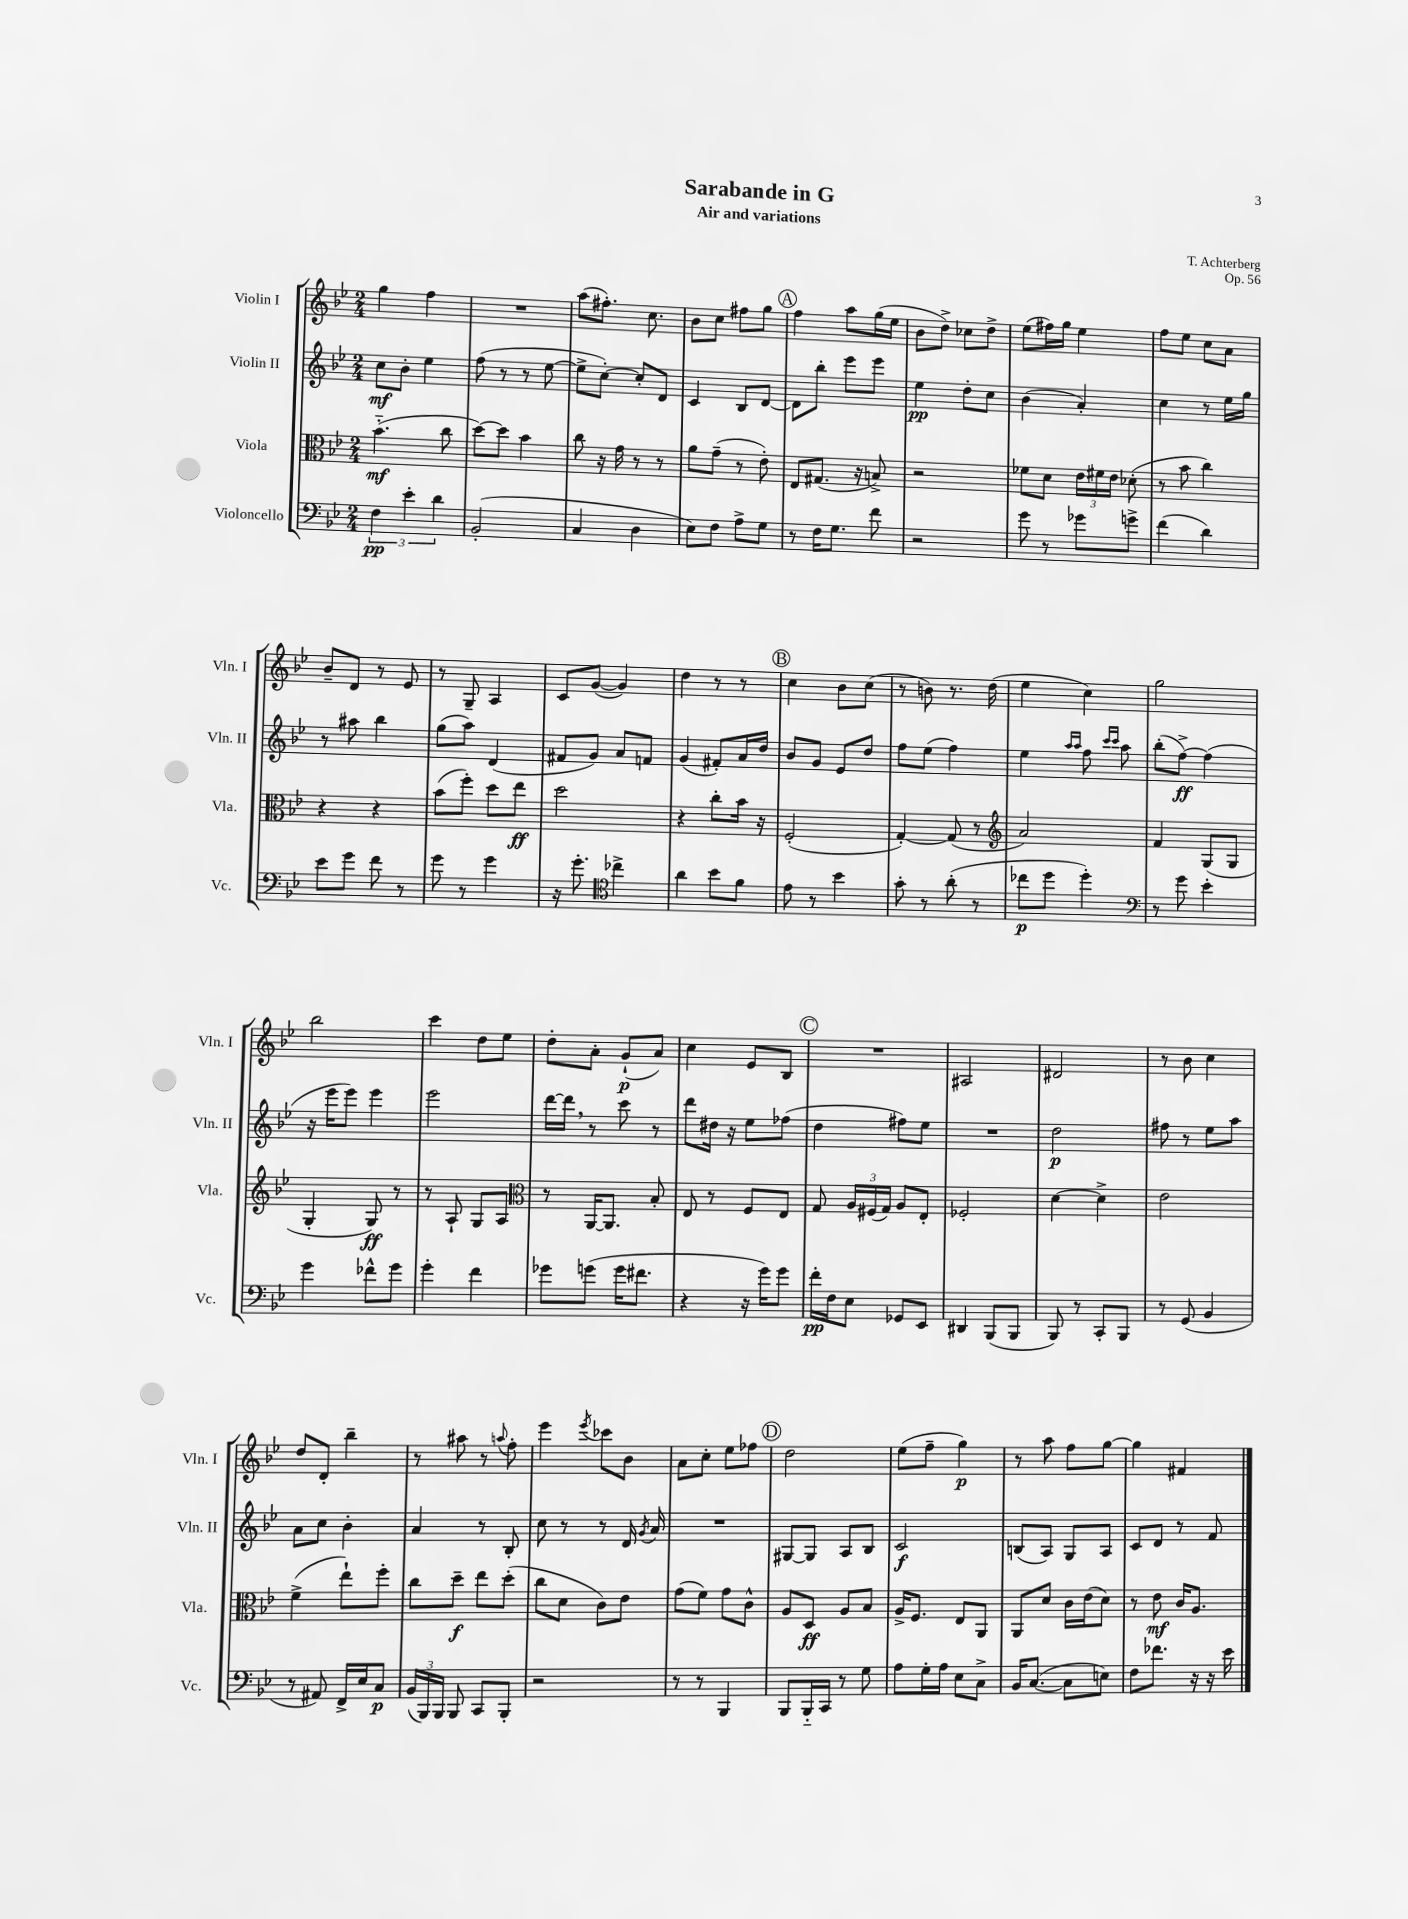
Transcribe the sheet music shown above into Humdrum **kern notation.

**kern	**kern	**kern	**kern
*staff4	*staff3	*staff2	*staff1
*clefF4	*clefC3	*clefG2	*clefG2
*k[b-e-]	*k[b-e-]	*k[b-e-]	*k[b-e-]
*M2/4	*M2/4	*M2/4	*M2/4
6F\	(4.b-'~\	8cc\L	4gg\
.	.	8b-'\J	.
6e-'\	.	.	.
.	.	4ee-\	4ff\
6d\	.	.	.
.	8cc\	.	.
=	=	=	=
(2BB-'/	[8dd\L)	(8ff\	2r
.	8dd\]J	8r	.
.	4b-\	8r	.
.	.	[8ee-\	.
=	=	=	=
4C/	8cc\	8ee-^\]L	(8aa\L
.	16r	[8cc'\J)	8.ff#'\J)
.	16g\	.	.
4D\	8r	8cc'/]L	.
.	.	.	8.cc\
.	8r	8d/J	.
=	=	=	=
8E-\L)	8a\L	4c/	8b-\L
8F\J	(8g~\J	.	8cc\J
8A^\L	8r	8B-/L	8ff#\L
8G\J	8e-'\)	[8d/J	8gg\J
=	=	=	=
8r	8E-/L	8d\]L	4ff\
16F\LK	(8.G#/J	8bb-'\J	.
8.G\J	.	.	.
.	.	8eee-\L	8aa\L
.	16r	.	.
8f\	8B^/)	8eee-\J	(16gg\L
.	.	.	16ee-\JJ
=	=	=	=
2r	2r	4ee-\	8b-\L
.	.	.	8dd^\J)
.	.	8dd'\L	8cc-\L
.	.	8cc\J	8dd^\J
=	=	=	=
8g\	8f-\L	(4b-\	(8ee-\L
8r	8d\J	.	16ff#\L)
.	.	.	16gg\JJ
8g-\L	24e-\LL	4a'/)	4ee-\
.	24f#\	.	.
.	24e-\JJ	.	.
8g^\J	(8d-'\	.	.
=	=	=	=
(4f\	8r	4cc\	8ff\L
.	8b-\	.	8ee-\J
4d\)	4cc\)	8r	8cc\L
.	.	16ee-\LL	8a\J
.	.	16gg\JJ	.
=	=	=	=
8e-\L	4r	8r	8b-~/L
8g\J	.	8aa#\	8d/J
8f\	4r	4bb-\	8r
8r	.	.	8e-/
=	=	=	=
8g\	(8b-\L	(8gg\L	8r
8r	8ff'\J)	8aa\J)	8G~/
4g\	8dd\L	(4d/	4A/
.	8ee-\J	.	.
=	=	=	=
16r	2dd\	8f#/L	8c/L
8.g'\	.	.	.
.	.	8g/J)	([8g/J
*clefC4	*	*	*
4cc-^\	.	8a/L	4g/])
.	.	8f/J	.
=	=	=	=
4a\	4r	(4g/	4dd\
8b-\L	8cc'\L	8f#'/L)	8r
8f\J	16b-\Jk	16a/L	8r
.	16r	16dd/JJ	.
=	=	=	=
8e-\	(2F'/	8b-/L	4cc\
8r	.	8g/J	.
4b-\	.	8e-/L	8b-\L
.	.	8dd/J	(8cc\J
=	=	=	=
8g'\	[4G'/)	8ff\L	8r
8r	.	(8ee-\J	8b\)
(8a'\	(8G/]	4ff\)	8.r
8r	8r	.	.
.	.	.	(16dd\
=	=	=	=
*	*clefG2	*	*
8cc-\L	2a/)	4ee-\	4ee-\
8dd\J	.	.	.
.	.	16qqaa/LL	.
.	.	16qqaa/JJ	.
4dd'\)	.	8ff\	4cc\)
.	.	16qqccc/LL	.
.	.	16qqccc/JJ	.
.	.	8aa\	.
=	=	=	=
*clefF4	*	*	*
8r	4f/	(8bb-'\L	2gg\
8g\	.	[8ff^\J)	.
4e-'\	(8G/L	(4ff\]	.
.	8G/J	.	.
=	=	=	=
4g\	4G'/	16r	2bb-\
.	.	16eee-\LK	.
.	.	8eee-\J)	.
8f-^^\L	8G/)	4eee-\	.
8g\J	8r	.	.
=	=	=	=
4g'\	8r	2eee-\	4ccc\
.	8A`/	.	.
4f\	8G/L	.	8dd\L
.	8A/J	.	8ee-\J
=	=	=	=
*	*clefC3	*	*
8g-\L	8r	[16ddd\LL	8dd'\L
.	.	16ddd\]JJ	.
(8g\J	[16AA/LK	8r	8a'\J
.	8.AA/]J	.	.
16g\LK	.	8ccc\	(8g`/L
8.f#\J	.	.	.
.	8B-'/	8r	8a/J)
=	=	=	=
4r	8E-/	8ddd\L	4cc\
.	8r	16dd#\Jk	.
.	.	16r	.
16r	8F/L	8ee-\L	8e-/L
16g\LK)	.	.	.
8g\J	8E-/J	(8ff-\J	8B-/J
=	=	=	=
16f'\LL	8G/	4dd\	2r
16F\J	.	.	.
8E-\J	24A/LL	.	.
.	(24F#/	.	.
.	24G/JJ)	.	.
8GG-/L	8A/L	8ff#\L)	.
8EE-/J	8E-'/J	8ee-\J	.
=	=	=	=
4DD#/	2F-'/	2r	2A#/
(8BBB-/L	.	.	.
8BBB-/J	.	.	.
=	=	=	=
8BBB-/)	[4d\	2dd\	2d#/
8r	.	.	.
8CC'/L	4d^\]	.	.
8BBB-/J	.	.	.
=	=	=	=
8r	2e-\	8ff#\	8r
(8GG/	.	8r	8b-\
4BB-/	.	8ee-\L	4cc\
.	.	8aa\J	.
=	=	=	=
8r	(4f^\	8a\L	8dd/L
8AA#/)	.	8cc\J	8d'/J
16FF^/LL	8ee-`\L)	4b-'\	4bb-~\
16E-/J	.	.	.
8C/J	8ff'\J	.	.
=	=	=	=
(24BB-/LL	8cc\L	4a/	8r
24BBB-/)	.	.	.
24BBB-/JJ	.	.	.
8BBB-/	8dd~\J	.	8aa#\
8CC/L	8ee-\L	8r	8r
.	.	.	8qqaa/
8BBB-'/J	(8dd'\J	8B-'/	8ff'\
=	=	=	=
2r	8cc\L	8cc\	4eee-\
.	8d\J	8r	.
.	.	.	8qeee-/
.	8c\L)	8r	8ccc-\L
.	8e-\J	16d/	8b-\J
.	.	8qg/	.
.	.	16a/	.
=	=	=	=
8r	(8g\L	2r	8a\L
8r	8f\J)	.	8cc'\J
4BBB-/	8g\L	.	8ee-\L
.	8c^^\J	.	8ff-\J
=	=	=	=
8BBB-/L	8A/L	[8G#/L	2dd\
16BBB-'~/L	8D/J	8G#/]J	.
16CC/JJ	.	.	.
8r	8A/L	8A/L	.
8G\	8B-/J	8B-/J	.
=	=	=	=
8A\L	16A^/LK	2c/	(8ee-\L
.	8.F/J	.	.
16G'\L	.	.	8ff~\J
16A\JJ	.	.	.
8E-\L	8E-/L	.	4gg\)
8C^\J	8AA/J	.	.
=	=	=	=
16BB-/LK	8AA/L	(8B/L	8r
([8.C/J	.	.	.
.	8d/J	8A/J)	8aa\
8C\]L	16c\LL	8G/L	8ff\L
.	(16e-\J	.	.
8E\J)	8d\J)	8A/J	[8gg\J
=	=	=	=
8F\L	8r	8c/L	4gg\]
8.f-\J	8e-\	8d/J	.
.	16c/LK	8r	4f#/
16r	8.A/J	.	.
16r	.	8f/	.
16e-\	.	.	.
==	==	==	==
*-	*-	*-	*-
